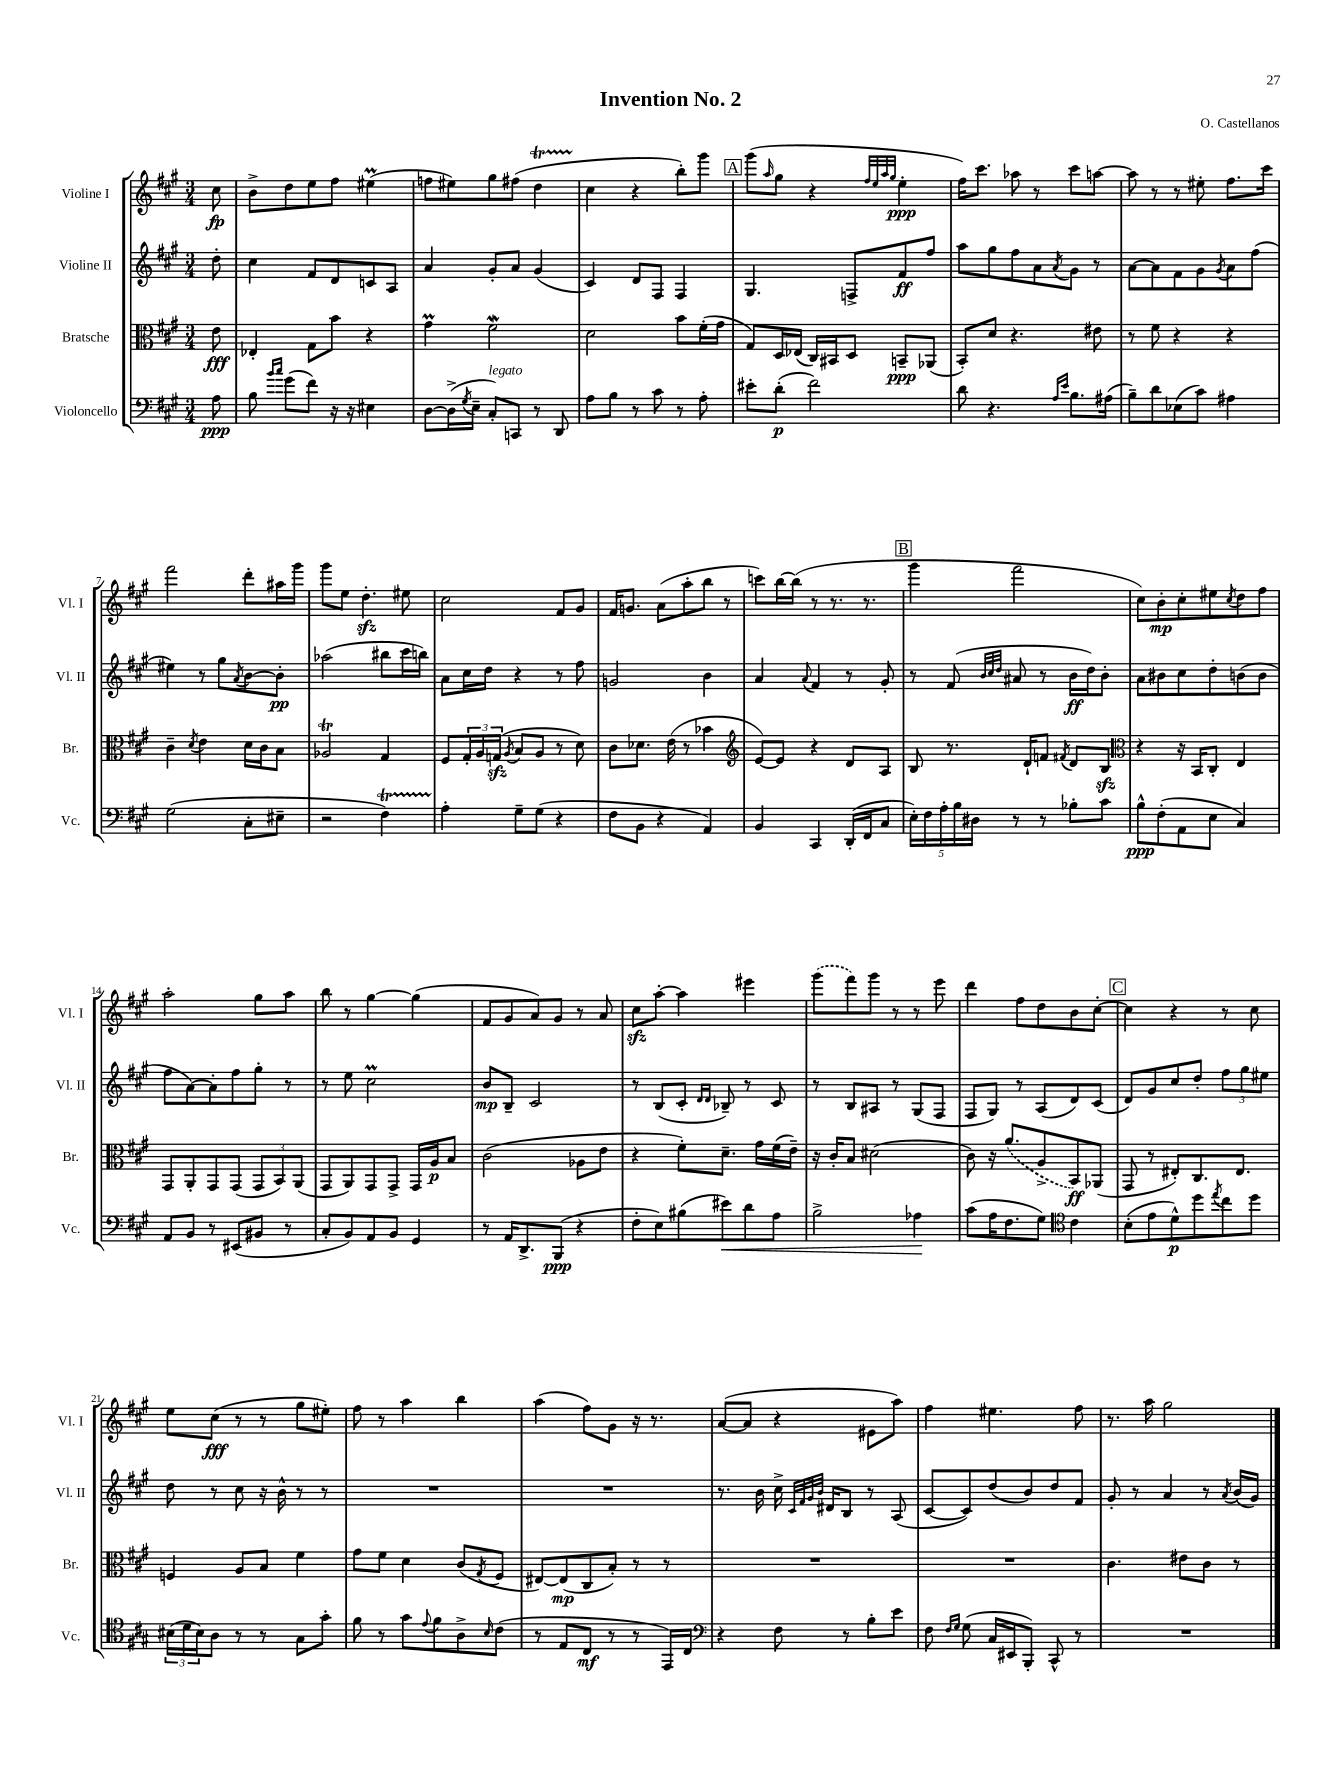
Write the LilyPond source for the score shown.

\header { title = "Invention No. 2" composer = "O. Castellanos" }
<<
\new StaffGroup <<
\new Staff = "s0" \with { instrumentName = "Violine I" shortInstrumentName = "Vl. I" } {
    \clef treble \key a \major \numericTimeSignature \time 3/4 \partial 8
    cis''8\fp |
    b'8-> d''8 e''8 fis''8 eis''4\prall( |
    f''8 eis''8) gis''8 fis''8( d''4\startTrillSpan |
    cis''4\stopTrillSpan r4 b''8-.) gis'''8 |
    \mark \markup { \box "A" } gis'''8( \grace { a''16 } gis''8 r4 \grace { fis''32 e''32 a''32 gis''32 } e''4-.\ppp |
    fis''16) cis'''8. aes''8 r8 cis'''8 a''8~ |
    a''8 r8 r8 eis''8-. fis''8. cis'''16 |
    fis'''2 d'''8-. ais''16 gis'''16 |
    gis'''8 e''8 d''4.-.\sfz eis''8 |
    cis''2 fis'8 gis'8 |
    fis'16 g'8. a'8( a''8-. b''8 r8 |
    c'''8) b''16~ b''16( r8 r8. r8. |
    \mark \markup { \box "B" } gis'''4 fis'''2 |
    cis''8) b'8-.\mp cis''8-. eis''8 \acciaccatura { cis''8 } d''8 fis''8 |
    a''2-. gis''8 a''8 |
    b''8 r8 gis''4~ gis''4( |
    fis'8 gis'8 a'8) gis'8 r8 a'8 |
    cis''8\sfz a''8~-. a''4 eis'''4 |
    \once \slurDashed gis'''8( fis'''8) gis'''8 r8 r8 e'''8 |
    d'''4 fis''8 d''8 b'8 cis''8~-. |
    \mark \markup { \box "C" } cis''4 r4 r8 cis''8 |
    e''8 cis''8\fff( r8 r8 gis''8 eis''8-.) |
    fis''8 r8 a''4 b''4 |
    a''4( fis''8) gis'8 r16 r8. |
    a'8~( a'8 r4 eis'8 a''8) |
    fis''4 eis''4. fis''8 |
    r8. a''16 gis''2 \bar "|." |
}
\new Staff = "s1" \with { instrumentName = "Violine II" shortInstrumentName = "Vl. II" } {
    \clef treble \key a \major \numericTimeSignature \time 3/4 \partial 8
    d''8-. |
    cis''4 fis'8 d'8 c'8 a8 |
    a'4 gis'8-. a'8 gis'4( |
    cis'4) d'8 fis8 fis4 |
    \mark \markup { \box "A" } gis4. f8-> fis'8\ff fis''8 |
    a''8 gis''8 fis''8 a'8 \acciaccatura { a'8 } gis'8 r8 |
    a'8~ a'8 fis'8 gis'8 \acciaccatura { gis'8 } a'8 fis''8( |
    eis''4) r8 gis''8 \acciaccatura { a'8 } b'8~ b'8-.\pp |
    aes''2( bis''8 cis'''16 b''16) |
    a'8 cis''16 d''16 r4 r8 fis''8 |
    g'2 b'4 |
    a'4 \appoggiatura { a'8 } fis'4 r8 gis'8-. |
    \mark \markup { \box "B" } r8 fis'8( \grace { b'32 cis''32 d''32 } ais'8 r8 b'16\ff d''16) b'8-. |
    a'8 bis'8 cis''8 d''8-. b'8( b'8 |
    fis''8 a'8~) a'8-. fis''8 gis''8-. r8 |
    r8 e''8 cis''2\prall |
    b'8\mp b8-- cis'2 |
    r8 b8( cis'8-. \grace { d'16 d'16 } bes8--) r8 cis'8 |
    r8 b8 ais8 r8 gis8( fis8 |
    fis8 gis8) r8 a8( d'8) cis'8( |
    \mark \markup { \box "C" } d'8) gis'8 cis''8 d''8-. \tuplet 3/2 { fis''8 gis''8 eis''8 } |
    d''8 r8 cis''8 r16 b'16-^ r8 r8 |
    R2. |
    R2. |
    r8. b'16 cis''16-> \grace { cis'32 fis'32 gis'32 b'32 } dis'16 b8 r8 a8( |
    cis'8~ cis'8) d''8( b'8) d''8 fis'8 |
    gis'8-. r8 a'4 r8 \acciaccatura { a'8 } b'16( gis'16) \bar "|." |
}
\new Staff = "s2" \with { instrumentName = "Bratsche" shortInstrumentName = "Br." } {
    \clef alto \key a \major \numericTimeSignature \time 3/4 \partial 8
    e'8\fff |
    ees4-. gis8 b'8 r4 |
    gis'4\prall fis'2\mordent |
    d'2 b'8 fis'16-.( gis'16 |
    \mark \markup { \box "A" } gis8) d16 ees16( cis16) bis,16 d8 b,8--\ppp aes,8( |
    b,8-.) d'8 r4. eis'8 |
    r8 fis'8 r4 r4 |
    cis'4-- \acciaccatura { d'8 } e'4 d'16 cis'16 b8 |
    aes2\trill gis4 |
    fis8 \tuplet 3/2 { gis16-. a16 g16\sfz( } \acciaccatura { a8 } b8 a8 r8 d'8) |
    cis'8 des'8. e'16( r8 bes'4 |
    \clef treble e'8~) e'8 r4 d'8 a8 |
    \mark \markup { \box "B" } b8 r8. d'16-! f'8 \acciaccatura { fis'8 } d'8 b8\sfz |
    \clef alto r4 r16 b,16 cis8-. e4 |
    gis,8 a,8-. gis,8 gis,8( \tuplet 3/2 { gis,8 b,8) a,8( } |
    gis,8 a,8) gis,8 gis,8-> gis,16 a16\p b8 |
    cis'2( aes8 e'8 |
    r4 fis'8-.) d'8.-- gis'16 fis'16( e'16--) |
    r16 cis'16-. b8 dis'2( |
    cis'8) r16 \once \slurDashed a'8.( a8-> b,8\ff) aes,8( |
    \mark \markup { \box "C" } gis,8 r8 eis8-.) cis8. eis8. |
    f4 a8 b8 fis'4 |
    gis'8 fis'8 d'4 cis'8( \acciaccatura { gis8 } fis8 |
    eis8~) eis8\mp( cis8 b8-.) r8 r8 |
    R2. |
    R2. |
    cis'4. eis'8 cis'8 r8 \bar "|." |
}
\new Staff = "s3" \with { instrumentName = "Violoncello" shortInstrumentName = "Vc." } {
    \clef bass \key a \major \numericTimeSignature \time 3/4 \partial 8
    a8\ppp |
    b8 \grace { b'16 cis''16 } gis'8( fis'8) r16 r16 eis4 |
    d8~ d16->( \acciaccatura { gis8 } e16-- cis8-.^\markup { \italic "legato" }) c,8 r8 d,8 |
    a8 b8 r8 cis'8 r8 a8-. |
    \mark \markup { \box "A" } eis'8-. d'8-.\p( fis'2) |
    d'8 r4. \grace { a16 e'16 } b8. ais16( |
    b8--) d'8 ees8( cis'8) ais4 |
    gis2( cis8-. eis8-- |
    r2 fis4\startTrillSpan) |
    a4-.\stopTrillSpan gis8-- gis8( r4 |
    fis8 b,8 r4 a,4) |
    b,4 cis,4 d,16-.( fis,16 cis8 |
    \mark \markup { \box "B" } \tuplet 5/4 { e16-.) fis16 a16-. b16 dis16 } r8 r8 bes8-. cis'8 |
    b8-^\ppp fis8-.( a,8 e8 cis4) |
    a,8 b,8 r8 eis,8( bis,8 r8 |
    cis8-. b,8) a,8 b,8 gis,4 |
    r8 a,16 d,8.-> b,,8\ppp( r4 |
    fis8-. e8) bis8( eis'8\<) d'8 a8 |
    b2-> aes4\! |
    cis'8( a16 fis8. gis8) \clef tenor cis'4 |
    \mark \markup { \box "C" } b8-.( e'8 d'8-^\p) d''8 \acciaccatura { e''8 } cis''8 d''8 |
    \tuplet 3/2 { bis16( d'16 bis16) } a8 r8 r8 gis8 gis'8-. |
    fis'8 r8 gis'8 \appoggiatura { e'8 } fis'8 a8-> \grace { b16 } cis'8( |
    r8 e8 cis8\mf r8 r8 e,16) cis16 |
    \clef bass r4 fis8 r8 b8-. e'8 |
    fis8 \grace { fis16 gis16 } gis8( cis16 eis,16 b,,8-.) cis,8-^ r8 |
    R2. \bar "|." |
}
>>
>>
